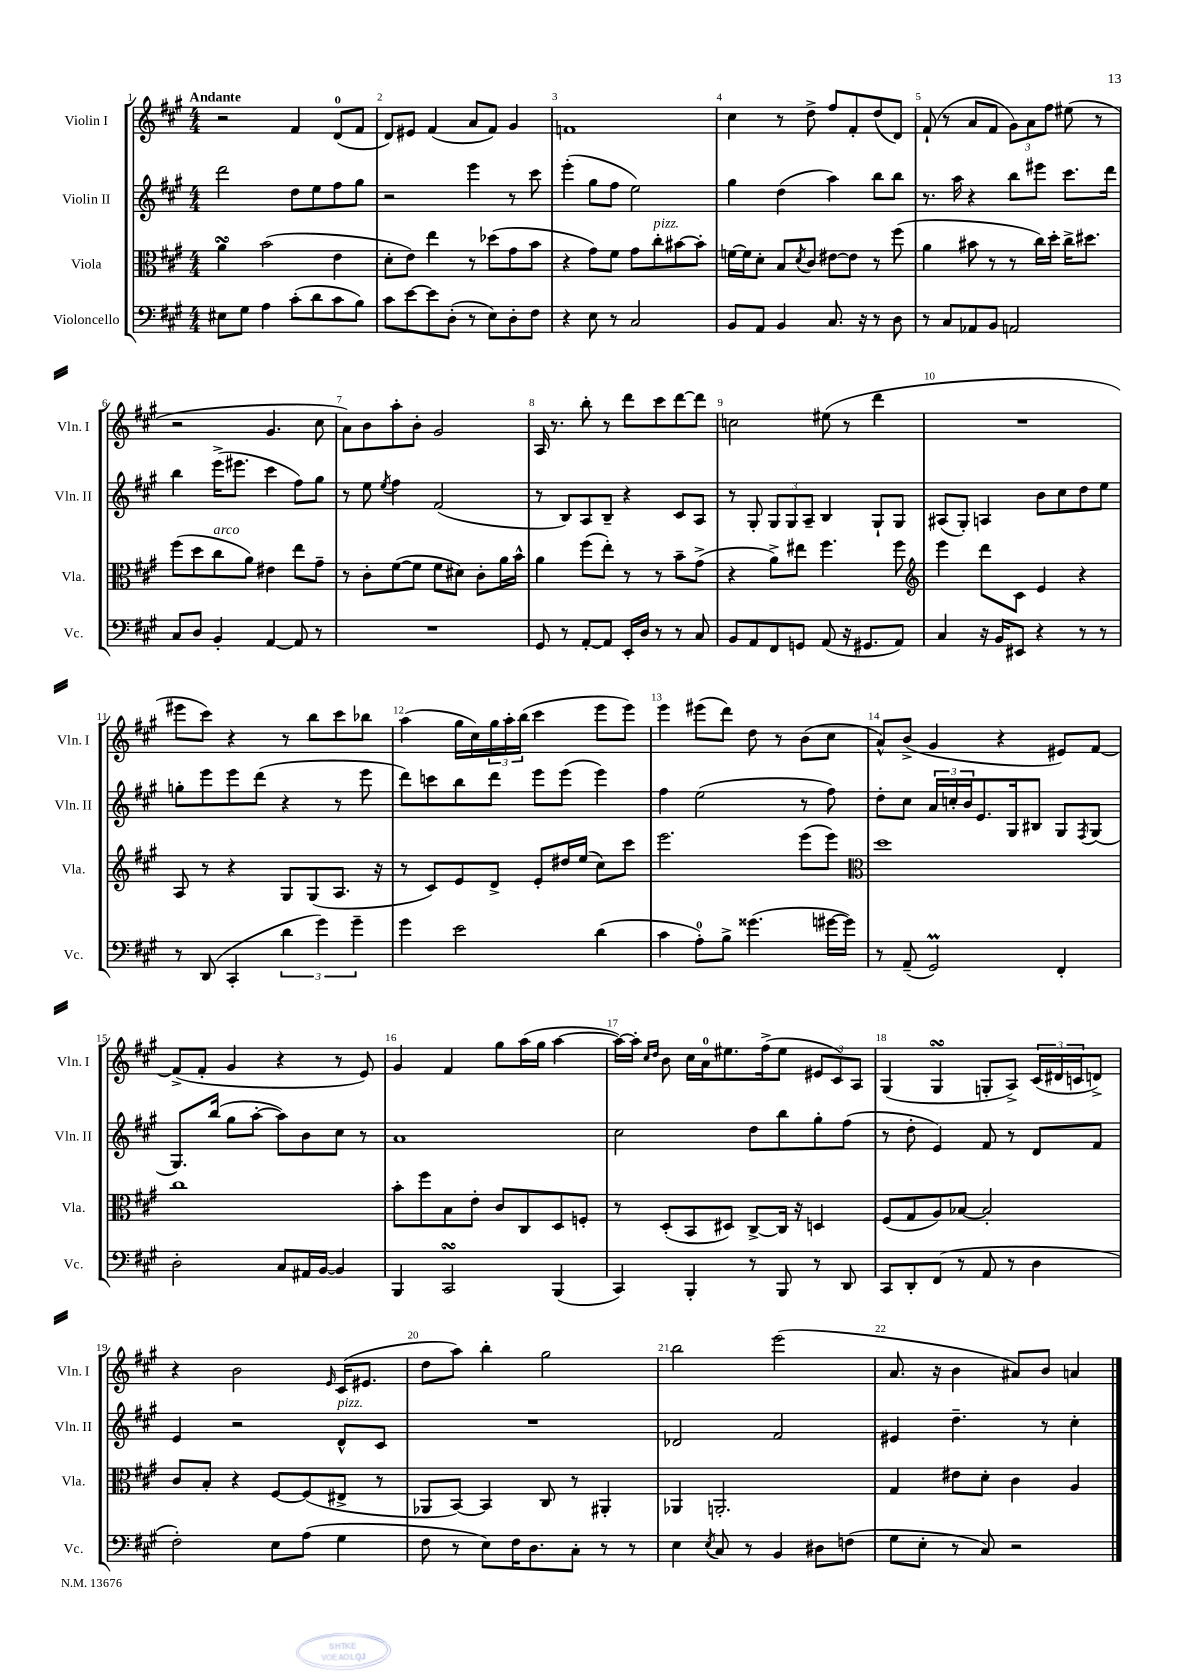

**kern	**kern	**kern	**kern
*part4	*part3	*part2	*part1
*staff4	*staff3	*staff2	*staff1
*I"Violoncello	*I"Viola	*I"Violin II	*I"Violin I
*I'Vc.	*I'Vla.	*I'Vln. II	*I'Vln. I
*clefF4	*clefC3	*clefG2	*clefG2
*k[f#c#g#]	*k[f#c#g#]	*k[f#c#g#]	*k[f#c#g#]
*M4/4	*M4/4	*M4/4	*M4/4
=1	=1	=1	=1
!	!	!	!LO:TX:a:B:t=Andante
8E#X\L	4asSSs\	2ddd\	2r
8G#\J	.	.	.
4A\	(2b\	.	.
(8c#'\L	.	8dd\L	4f#/
8d\	.	8ee\	.
8c#\	4e\	8ff#\	(8d/L
8B\J)	.	8gg#\J	8f#/J
=2	=2	=2	=2
8c#\L	8d'\L	2r	8d/L)
[8e\	8e\J)	.	8e#X/J
8e\]	4ee\	.	(4f#/
(8D'\J	.	.	.
8r	8r	4eee\	8a/L
8E\L)	(8dd-X\L	.	8f#/J)
8D'\	8g#\	8r	4g#/
8F#\J	8b\J	8ccc#\	.
=3	=3	=3	=3
4r	4r	(4eee'\	1fn
8E\	8g#\L)	8gg#\L	.
8r	8f#\J	8ff#\J	.
2C#/	8g#\L	2ee\)	.
!	!LO:TX:a:i:t=pizz.	!	!
.	8cc#'\	.	.
.	[8b#X\	.	.
.	8b#'\J]	.	.
=4	=4	=4	=4
8BB/L	[16fn\LL	4gg#\	4cc#\
.	16f\J]	.	.
8AA/J	8d'\J	.	.
4BB/	8B/L	(4dd\	8r
.	8qd/	.	.
.	8c#/J	.	8dd^\
8.C#/	[8e#X\L	4aa\)	8ff#/L
.	8e#\J]	.	8f#'/
16r	.	.	.
8r	8r	8bb\L	(8dd/
8D\	(8ff#\	8bb\J	8d/J)
=5	=5	=5	=5
8r	4a\	8.r	(8f#`/
8C#/L	.	.	8r
.	.	16aa\	.
8AA-X/	8b#X\	4r	8a/L
8BB/J	8r	.	8f#/J
2AAn/	8r	8bb\L	12g#\L)
.	.	.	12a\
.	16cc#\LL)	8eee#X\J	.
.	.	.	12ff#\J
.	16dd'\JJ	.	.
.	16cc#^\KL	8.ccc#\L	(8ee#X\
.	8.dd#X\J	.	.
.	.	.	8r
.	.	16ddd\Jk	.
!!LO:LB:g=z
=6	=6	=6	=6
8C#/L	(8ff#\L	4bb\	2r
8D/J	8dd\	.	.
!	!LO:TX:a:i:t=arco	!	!
4BB'/	8cc#\	(16eee^\KL	.
.	.	8.eee#X\J	.
.	8a\J)	.	.
[4AA/	4e#X\	4ccc#\	4.g#/
8AA/]	8ee\L	8ff#\L)	.
8r	8g#~\J	8gg#\J	8cc#\
=7	=7	=7	=7
1r	8r	8r	8a\L)
.	8c#'\L	8ee\	8b\
.	.	8qee/	.
.	([8f#\	4ff#\	8aa'\
.	8f#\J]	.	8b'\J
.	8f#\L	(2f#/	2g#/
.	8d#X\J)	.	.
.	8c#'\L	.	.
.	16a\L	.	.
.	16b^^\JJ	.	.
=8	=8	=8	=8
8GG#/	4a\	8r	16A/
.	.	.	8.r
8r	.	8B/L)	.
[8AA'/L	(8ff#\L	8A/	8bb'\
8AA/J]	8ee'\J)	8B~/J	8r
16EE'/LL	8r	4r	8ddd\L
16D/JJ	.	.	.
8r	8r	.	8ccc#\
8r	8b~\L	8c#/L	[8ddd\
8C#/	(8g#^\J	8A/J	8ddd\J]
=9	=9	=9	=9
8BB/L	4r	8r	2ccn\
8AA/	.	8G#'/	.
8FF#/	8a^\L)	12G#/L	.
.	.	12G#/	.
8GGn/J	8ee#X\J	.	.
.	.	12A~/J	.
(8AA/	4.ff#\	4B/	(8ee#X\
16r	.	.	8r
8.GG#X/L	.	.	.
.	.	8G#`/L	4ddd\
8AA/J)	8ff#\	8G#/J	.
=10	=10	=10	=10
*	*clefG2	*	*
4C#/	4eee\	(8A#X/L	1r
.	.	8G#'/J)	.
16r	8ddd\L	4An/	.
16BB/KL	.	.	.
8EE#X/J	8c#\J	.	.
4r	4e/	8b\L	.
.	.	8cc#\	.
8r	4r	8dd\	.
8r	.	8ee\J	.
!!LO:LB:g=z
=11	=11	=11	=11
8r	8A/	8ggn'\L	8eee#X\L
(8DD/	8r	8eee\	8ccc#\J)
4CC#'/	4r	8eee\	4r
.	.	(8ddd\J	.
6d\	8G#/L	4r	8r
.	(8G#/	.	8bb\L
6g#\)	.	.	.
.	8.A/J	8r	8ccc#\
6g#~\	.	.	.
.	.	8eee\	8bb-X\J
.	16r	.	.
=12	=12	=12	=12
4g#\	8r	8ddd\L)	(4aa\
.	8c#/L)	8cccn\	.
2e\	8e/	8bb\	16gg#\LL
.	.	.	16cc#\)
.	8d^/J	8ddd\J	24gg#\
.	.	.	24aa'\
.	.	.	(24bb\JJ
.	8e'/L	8eee\L	4ccc#\
.	16dd#X/L	(8eee\J	.
.	(16ee/JJ	.	.
(4d\	8cc#\L)	4eee\)	8eee\L
.	8ccc#\J	.	8eee\J)
=13	=13	=13	=13
4c#\	2.eee\	4ff#\	4eee\
8A'\L)	.	(2ee\	(8eee#X\L
8B^\J	.	.	8ddd\J)
(4.g##X\	.	.	8dd\
.	.	.	8r
.	(8eee\L	8r	(8b\L
[16g#X\LL	8eee\J)	8ff#\)	8cc#\J
16g#\JJ])	.	.	.
=14	=14	=14	=14
*	*clefC3	*	*
8r	1dd	8dd'\L	8a^^/L)
(8AA~/	.	8cc#\J	(8b^/J
2GG#m/)	.	24a/LL	4g#/
.	.	24ccn'/	.
.	.	24b/J	.
.	.	8.e/	.
.	.	.	4r
.	.	16G#/k	.
.	.	8B#X/J	.
4FF#'/	.	8G#/L	8e#X/L)
.	.	8qF#/	.
.	.	(8G#/J	[8f#/J
!!LO:LB:g=z
=15	=15	=15	=15
2D'\	1cc#	8.G#/L)	(8f#^/L]
.	.	.	8f#'/J
.	.	(16bb/Jk	.
.	.	8gg#\L	4g#/
.	.	[8aa'\J	.
8C#/L	.	8aa\L])	4r
16AA#X/L	.	8b\	.
[16BB/JJ	.	.	.
4BB/]	.	8cc#\J	8r
.	.	8r	8e/)
=16	=16	=16	=16
4BBB/	8b'\L	1a	4g#/
.	8ff#\	.	.
2CC#sSsS/	8B\	.	4f#/
.	8e'\J	.	.
.	8c#/L	.	8gg#\L
.	8C#/	.	(16aa\L
.	.	.	16gg#\JJ
(4BBB/	8D/	.	[4aa\
.	8Fn'/J	.	.
=17	=17	=17	=17
4CC#/)	8r	2cc#\	16aa\LL_)
.	.	.	16aa'\JJ]
.	.	.	16qqcc#/LL
.	.	.	16qqdd/JJ
.	(8D'/L	.	8b\
4BBB'/	8BB/	.	16cc#\LL
.	.	.	16a\J
.	8D#X/J)	.	8.ee#X\
8r	[8C#^/L	8dd\L	.
.	.	.	(16ff#^\k
8BBB/	16C#/Jk]	8bb\	8ee#\J
.	16r	.	.
8r	4Dn/	8gg#'\	12e#X/L
.	.	.	12c#/)
8DD/	.	(8ff#\J	.
.	.	.	12A/J
=18	=18	=18	=18
8CC#/L	(8F#/L	8r	(4G#/
8DD'/	8G#/	8dd'\	.
(8FF#/J	8A/)	4e/)	4G#sSsS/
8r	[8B-X/J	.	.
8AA/	2B-'/]	8f#/	8Gn'/L
8r	.	8r	8A^/J)
4D\	.	8d/L	(24c#/LL
.	.	.	24d#X/
.	.	.	24cn/J
.	.	8f#/J	8dn^/J)
!!LO:LB:g=z
=19	=19	=19	=19
2F#'\)	8c#/L	4e/	4r
.	8B'/J	.	.
.	4r	2r	2b\
8E\L	[8F#/L	.	.
(8A\J	(8F#/]	.	.
.	.	.	16qqe/
!	!	!LO:TX:a:i:t=pizz.	!
4G#\	8E#X^/J	8d^^/L	(16c#/KL
.	.	.	8.e#X/J
.	8r	8c#/J	.
=20	=20	=20	=20
8F#\	8AA-X/L	1r	8dd\L
8r	[8BB/J)	.	8aa\J)
8E\L)	4BB/]	.	4bb'\
16F#\K	.	.	.
8.D\	.	.	.
.	8C#/	.	2gg#\
8C#'\J	8r	.	.
8r	4AA#X'/	.	.
8r	.	.	.
=21	=21	=21	=21
4E\	4AA-X/	2d-X/	2bb\
8qE/	.	.	.
8C#/	2.AAn'/	.	.
8r	.	.	.
4BB/	.	2f#/	(2eee\
8D#X\L	.	.	.
(8Fn\J	.	.	.
=22	=22	=22	=22
8G#\L	4G#/	4e#X/	8.a/
8E'\J	.	.	.
.	.	.	16r
8r	8e#X\L	4.dd~\	4b\
8C#/)	8d'\J	.	.
2r	4c#\	.	8a#X/L)
.	.	8r	8b/J
.	4A/	4cc#'\	4an/
==	==	==	==
*-	*-	*-	*-
